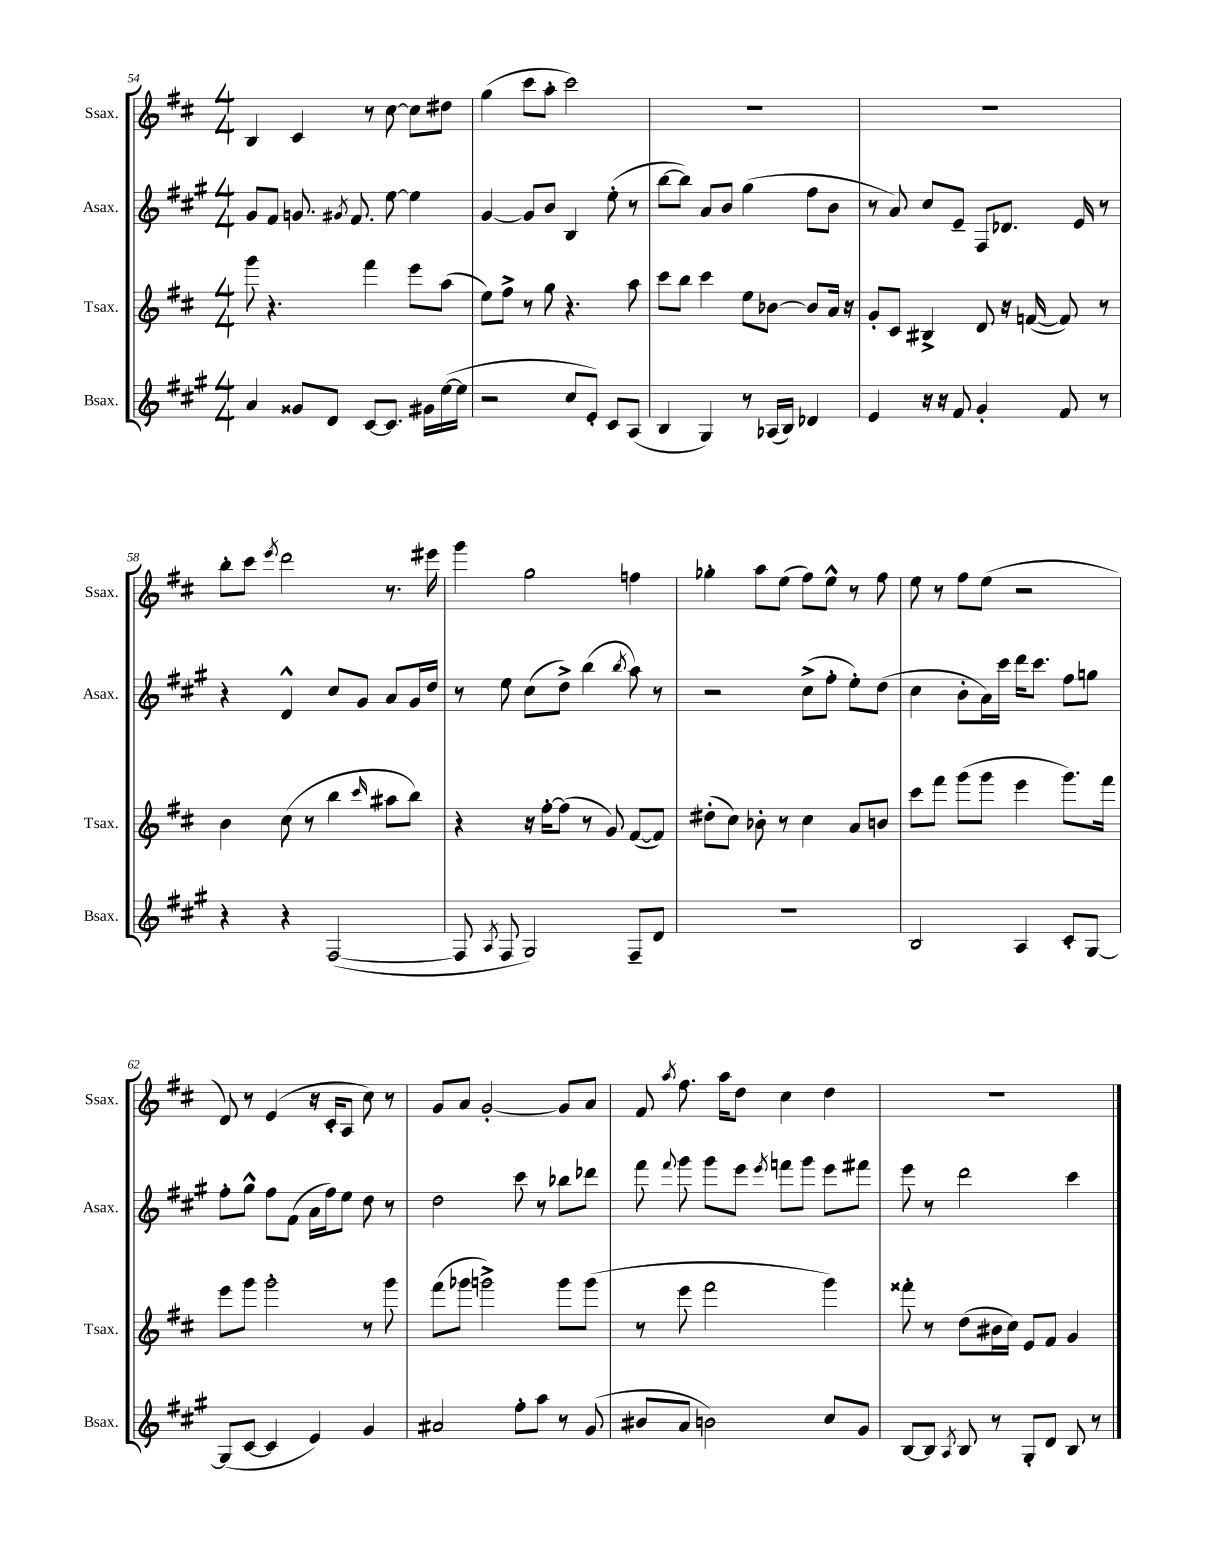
<<
\new StaffGroup <<
\new Staff = "s0" \with { instrumentName = "Ssax." shortInstrumentName = "Ssax." } {
    \clef treble \key d \major \numericTimeSignature \time 4/4
    \autoBeamOff b4 cis'4 r8 cis''8~ cis''8[ dis''8] |
    g''4( cis'''8[ a''8]-. cis'''2) |
    R1 |
    R1 |
    b''8[-. cis'''8] \acciaccatura { e'''8 } d'''2 r8. eis'''16 |
    g'''4 g''2 f''4 |
    ges''4-. a''8[ e''8]( fis''8[) e''8]-^ r8 fis''8 |
    e''8 r8 fis''8[ e''8]( r2 |
    d'8) r8 e'4( r16 cis'16[-. a8] cis''8) r8 |
    g'8[ a'8] g'2~-. g'8[ a'8] |
    fis'8 \acciaccatura { a''8 } fis''8. a''16[ d''8] cis''4 d''4 |
    R1 \bar "|." |
}
\new Staff = "s1" \with { instrumentName = "Asax." shortInstrumentName = "Asax." } {
    \clef treble \key a \major \numericTimeSignature \time 4/4
    \autoBeamOff gis'8[ fis'8] g'8. \acciaccatura { gis'8 } fis'8. e''8~ e''4 |
    gis'4~ gis'8[ b'8] b4 e''8-.( r8 |
    b''8[~ b''8]) a'8[ b'8] gis''4( fis''8[ b'8] |
    r8 a'8) cis''8[ e'8]-- fis8[ des'8.] e'16 r8 |
    r4 d'4-^ cis''8[ gis'8] a'8[ gis'16 d''16] |
    r8 e''8 cis''8[( d''8]->) b''4( \acciaccatura { b''8 } a''8) r8 |
    r2 cis''8[->( fis''8]-. e''8[-.) d''8]( |
    cis''4 b'8[-. a'16) cis'''16] d'''16[ cis'''8.] fis''8[ g''8] |
    fis''8[-. gis''8]-^ fis''8[ fis'8]( a'16[ fis''16) e''8] d''8 r8 |
    d''2 cis'''8 r8 bes''8[ des'''8] |
    fis'''8 \appoggiatura { fis'''8 } gis'''8 gis'''8[ e'''8] \acciaccatura { e'''8 } f'''8[ gis'''8] e'''8[ fis'''8] |
    e'''8 r8 d'''2 cis'''4 \bar "|." |
}
\new Staff = "s2" \with { instrumentName = "Tsax." shortInstrumentName = "Tsax." } {
    \clef treble \key d \major \numericTimeSignature \time 4/4
    \autoBeamOff g'''8 r4. fis'''4 e'''8[ a''8]( |
    e''8[) fis''8]-> r8 g''8 r4. a''8 |
    cis'''8[ b''8] cis'''4 e''8[ bes'8]~ bes'8[ a'16] r16 |
    g'8[-. cis'8] bis4-> d'8 r16 f'16~( f'8) r8 |
    b'4 cis''8( r8 b''4 \grace { cis'''16 } ais''8[ b''8]) |
    r4 r16 fis''16[~-. fis''8]( r8 g'8) fis'8[~( fis'8]) |
    dis''8[-.( cis''8]) bes'8-. r8 cis''4 a'8[ b'8] |
    cis'''8[ fis'''8] g'''8[( g'''8] e'''4 g'''8.[) fis'''16] |
    e'''8[ g'''8] g'''2-. r8 g'''8 |
    fis'''8[( ges'''8] g'''2->) g'''8[ g'''8]( |
    r8 e'''8 fis'''2 g'''4) |
    fisis'''8-. r8 d''8[( bis'16 cis''16]) e'8[ fis'8] g'4 \bar "|." |
}
\new Staff = "s3" \with { instrumentName = "Bsax." shortInstrumentName = "Bsax." } {
    \clef treble \key a \major \numericTimeSignature \time 4/4
    \autoBeamOff a'4 gisis'8[ d'8] cis'8[~ cis'8.] gis'16[ e''16~( e''16] |
    r2 cis''8[ e'8]-.) cis'8[ a8]( |
    b4 gis4) r8 aes16[( b16]) des'4 |
    e'4 r16 r16 fis'8 gis'4-. fis'8 r8 |
    r4 r4 fis2~( |
    fis8 \acciaccatura { a8 } fis8 gis2) fis8[-- d'8] |
    R1 |
    b2 a4 cis'8[-. gis8]~ |
    gis8[( cis'8]~ cis'4 e'4) gis'4 |
    ais'2 fis''8[-. a''8] r8 gis'8( |
    bis'8[ a'8] b'2) cis''8[ gis'8] |
    b8[~ b8] \acciaccatura { a8 } b8 r8 gis8[-. d'8] b8 r8 \bar "|." |
}
>>
>>
\layout { \context { \Score currentBarNumber = #54 } }
